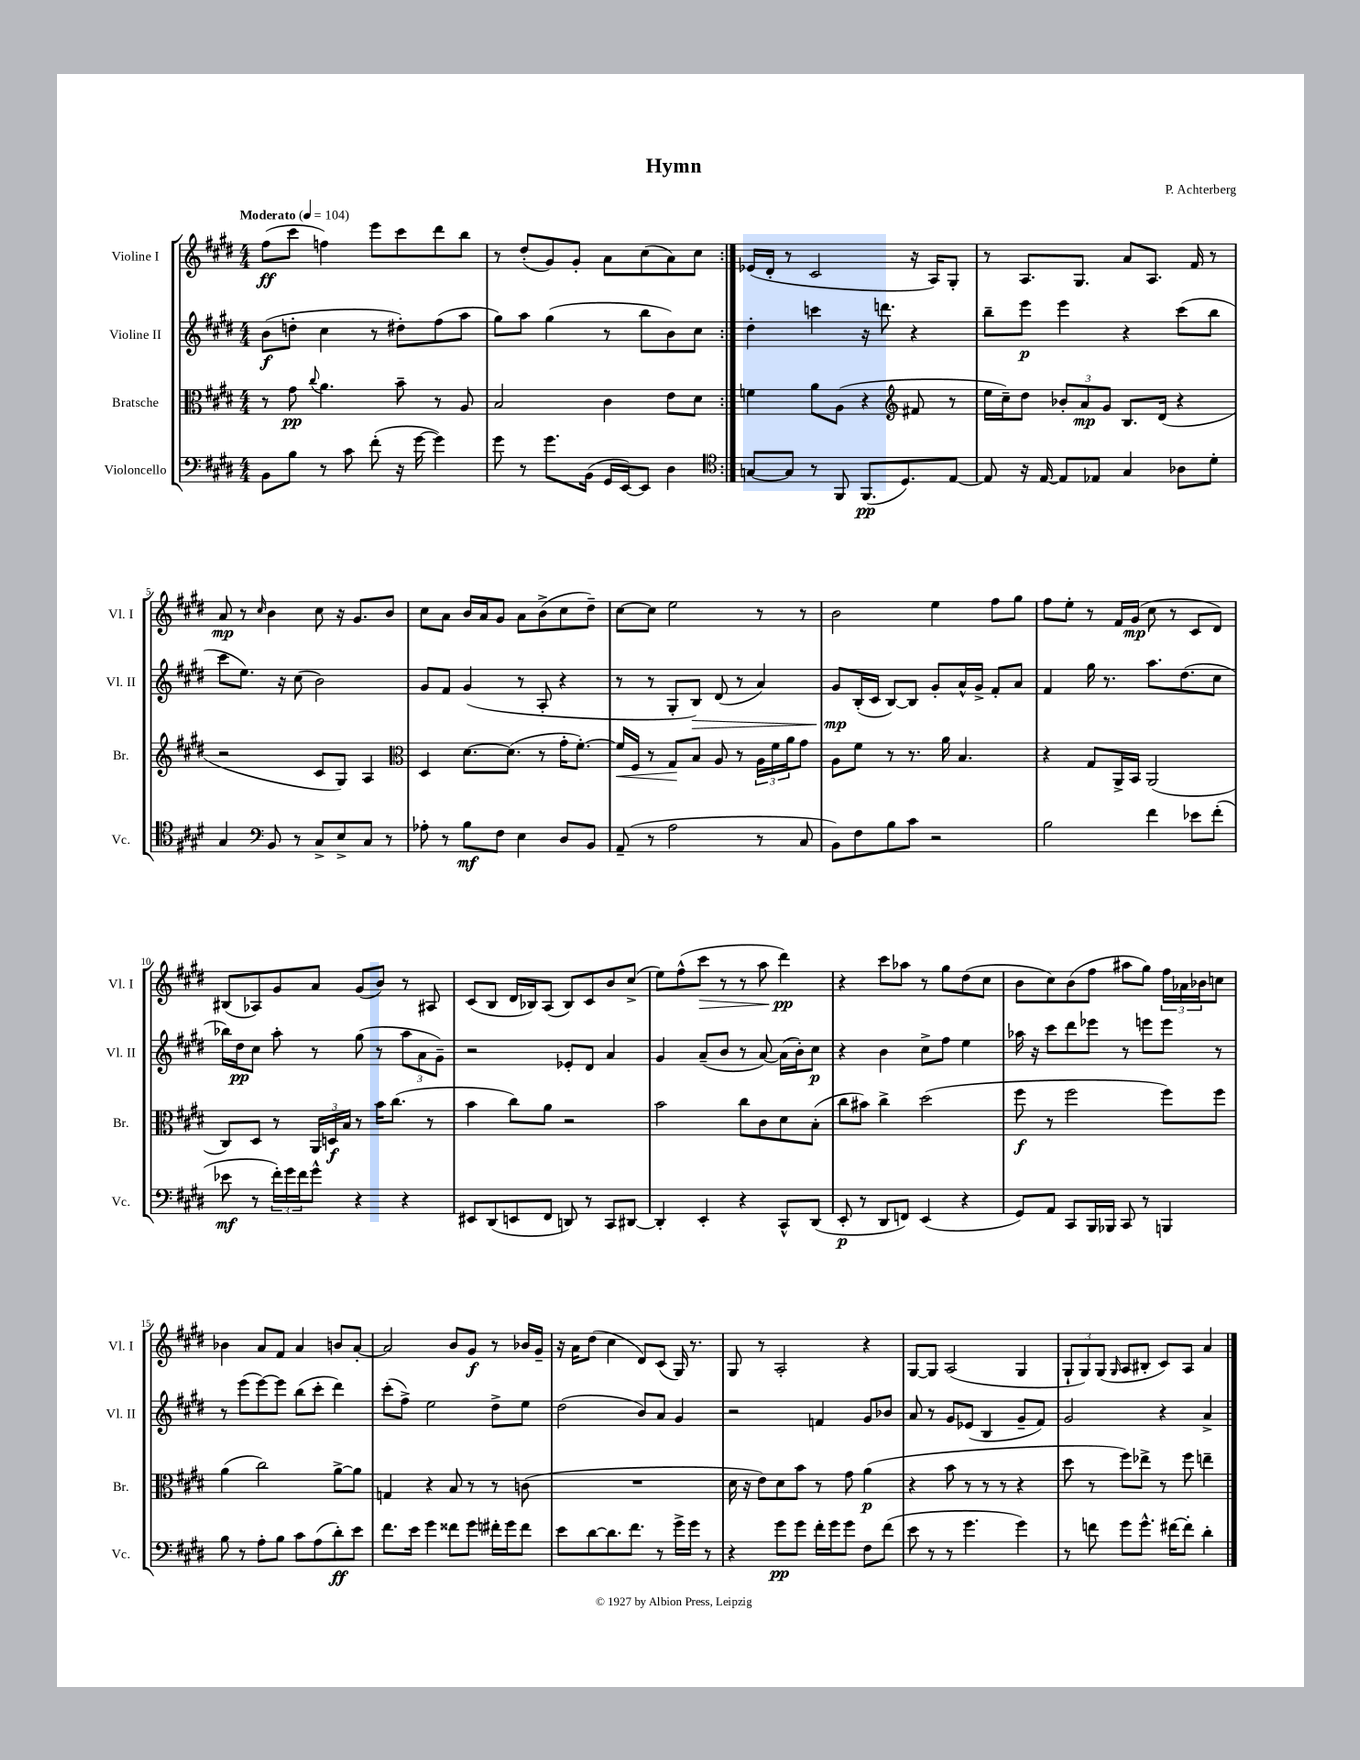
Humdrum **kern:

**kern	**kern	**kern	**kern
*staff4	*staff3	*staff2	*staff1
*clefF4	*clefC3	*clefG2	*clefG2
*k[f#c#g#d#]	*k[f#c#g#d#]	*k[f#c#g#d#]	*k[f#c#g#d#]
*M4/4	*M4/4	*M4/4	*M4/4
*MM104	*MM104	*MM104	*MM104
8BB	8r	(8b	(8ff#
8B	8g#	8dd'	8ccc#
.	8qqcc#	.	.
8r	4.a	4cc#	4ff)
8c#	.	.	.
(8f#'	.	8r	8eee
16r	8b~	8dd#')	8ccc#
[16g#	.	.	.
4g#])	8r	(8ff#	8ddd#
.	8A	8aa	8bb
=	=	=	=
8g#	2B	8gg#)	8r
8r	.	8aa	(8dd#'
8.g#	.	(4gg#	8g#)
.	.	.	8g#'
(16BB	.	.	.
16GG#	4c#	8r	8a
[16EE)	.	.	.
8EE]	.	8bb	(8cc#
4D#	8e	8b)	8a)
.	8d#	8cc#	8cc#
=:|!	=:|!	=:|!	=:|!
*clefC4	*	*	*
[8G	4f	4dd#'	(16e-
.	.	.	16d#'
8G]	.	.	8r
8r	8a	4ccc	2c#
8FF#	(8A	.	.
(8.FF#	4r	16r	.
.	.	8.ddd	.
8.D#)	.	.	.
*	*clefG2	*	*
.	8f#	4r	16r
.	.	.	16A)
[8E	8r	.	8G#'
=	=	=	=
8E]	16ee	8bb~	8r
.	16cc#~)	.	.
16r	8dd#	8eee	8.A
[16E	.	.	.
8E]	12b-'	4eee	.
.	.	.	8.G#
.	12a	.	.
8E-	.	.	.
.	12g#	.	.
4G#	8.B	4r	8a
.	.	.	8.A
.	(16d#	.	.
8A-	4r	(8ccc#	.
.	.	.	16f#
8d#'	.	8bb	8r
=	=	=	=
4G#	2r	8ccc#	8a
.	.	8.ee)	8r
*clefF4	*	*	*
.	.	.	16qqcc#
8BB	.	.	4b
.	.	16r	.
8r	.	(8cc#	.
8C#^	8c#	2b)	8cc#
8E^	8G#)	.	16r
.	.	.	8.g#
8C#	4A	.	.
8r	.	.	8b
=	=	=	=
*	*clefC3	*	*
8A-'	4D#	8g#	8cc#
8r	.	8f#	8a
8B	[8.d#	(4g#	16b
.	.	.	16a
8F#	.	.	8g#
.	(8.d#]	.	.
4E	.	8r	8a
.	8r	8A'	(8b^
8D#	16g#'	4r	8cc#
.	[8.f#')	.	.
8BB	.	.	8dd#~)
=	=	=	=
(8AA~	16f#]	8r	[8cc#
.	16F#	.	.
8r	8r	8r	8cc#]
2A	8G#	8G#'	2ee
.	8B	8B)	.
.	8A	(8d#	.
.	8r	8r	.
8r	24A	4a)	8r
.	24f#	.	.
.	24a	.	.
8C#	8g#	.	8r
=	=	=	=
8BB)	8A	8g#	2b
8F#	8f#	(16B'	.
.	.	16c#	.
8B	8r	[8B)	.
8c#	8.r	8B]	.
2r	.	8g#'	4ee
.	16a	.	.
.	4.B	16a^^	.
.	.	16g#^	.
.	.	8f#'	8ff#
.	.	8a	8gg#
=	=	=	=
2B	4r	4f#	8ff#
.	.	.	8ee'
.	8G#	16gg#	8r
.	.	8.r	.
.	16AA^	.	16f#
.	16BB	.	(16g#
4f#	(2AA	8.aa	8cc#
.	.	.	8r
.	.	(8.dd#	.
8e-	.	.	8c#
(8f#'	.	8cc#	8d#)
=	=	=	=
8e-	8C#)	16bb-)	(8B#
.	.	16dd#	.
8r	8D#	8cc#	8A-)
24f#')	8r	8aa'	8g#
24g#	.	.	.
24f#	.	.	.
8g#^^	24AA	8r	8a
.	24D	.	.
.	24B	.	.
4r	8r	(8gg#	(8g#
.	16b	8r	8b)
.	(8.cc#	.	.
4r	.	12aa	8r
.	.	12a	.
.	8r	.	8A#
.	.	12g#~)	.
=	=	=	=
8EE#	4b	2r	(8c#
(8DD#	.	.	8B
8EE	8cc#)	.	16d#
.	.	.	16B-)
8FF#	8a	.	(8A
8DD)	2r	8e-'	8B-)
8r	.	8d#	8c#
8CC#	.	4a	8b
[8DD#	.	.	(8cc#^
=	=	=	=
4DD#']	2b	4g#	8ee)
.	.	.	(8ff#^^
4EE'	.	(8a~	8ccc#
.	.	8b	8r
4r	8cc#	8r	8r
.	8c#	[8a)	8aa
8CC#^^	8d#	(16a]	4ddd#)
.	.	16b')	.
(8DD#	(8B'	8cc#	.
=	=	=	=
8EE'	8cc#	4r	4r
8r	8b#)	.	.
8DD#	4cc#^	4b	8ccc#
8FF)	.	.	8aa-
(4EE	(2dd#	8cc#^	8r
.	.	8ff#	8gg#
4r	.	4ee	(8dd#
.	.	.	8cc#
=	=	=	=
8GG#)	8ff#	16aa-	8b
.	.	16r	.
8AA	8r	8ccc#	8cc#)
8CC#	2ff#	8ddd#	(8b
16BBB	.	8eee-	8ff#
16BBB-	.	.	.
8CC#	.	8r	8aa#
8r	.	8eee	8gg#)
4BBB	8ff#)	8eee	24ff#
.	.	.	24a-
.	.	.	24b-
.	8ff#	8r	8cc
=	=	=	=
8B	(4a	8r	4b-
8r	.	(8eee	.
8A'	2cc#)	[8eee)	8a
8B	.	8eee]	8f#
8c#	.	(8bb	4a
(8A	.	8ccc#'	.
8d#')	[8a^	4ddd#)	8b
8e	8a]	.	[8a'
=	=	=	=
8.f#	4G	(8ccc#'	2a]
.	.	8ff#^)	.
16e	.	.	.
4g#	4r	2ee	.
8f##	8B	.	8b
8g#	8r	.	8g#
16f#'	8r	8dd#^	8r
16g#	.	.	.
8f#	(8c	8ee	16b-
.	.	.	16g#~
=	=	=	=
8e	1r	(2dd#	16r
.	.	.	16a
[8d#	.	.	(8dd#
8.d#]	.	.	4cc#
8.f#	.	.	.
.	.	8b)	8d#)
8r	.	8a	(8c#
16g#^	.	4g#	16G#)
16g#	.	.	8.r
8r	.	.	.
=	=	=	=
4r	16d#	2r	8G#
.	16r	.	.
.	8e)	.	8r
8g#	8d#	.	2A'
8g#	8b	.	.
16f#'	8r	4f	.
16g#	.	.	.
8g#	8g#	.	.
8F#	(4a	8g#	4r
(8f#	.	8b-	.
=	=	=	=
8e	4r	8a	[8G#
8r	.	8r	8G#]
8r	8b	8g#	(2A
4.g#	8r	(8e-	.
.	8r	4B	.
.	8r	.	.
4g#)	4r	8g#~	4G#
.	.	8f#)	.
=	=	=	=
8r	8dd#	2g#	12G#`
.	.	.	12G#)
8f	8r	.	.
.	.	.	(12G#
.	.	.	16qqG#
8g#	8ff#)	.	8A
8.g#^^	8ee-^	.	8B#'
.	8r	4r	8c#)
[16f#	.	.	.
8f#']	8ff#	.	8A
4d#'	4ee~	4a^	4a
==	==	==	==
*-	*-	*-	*-
